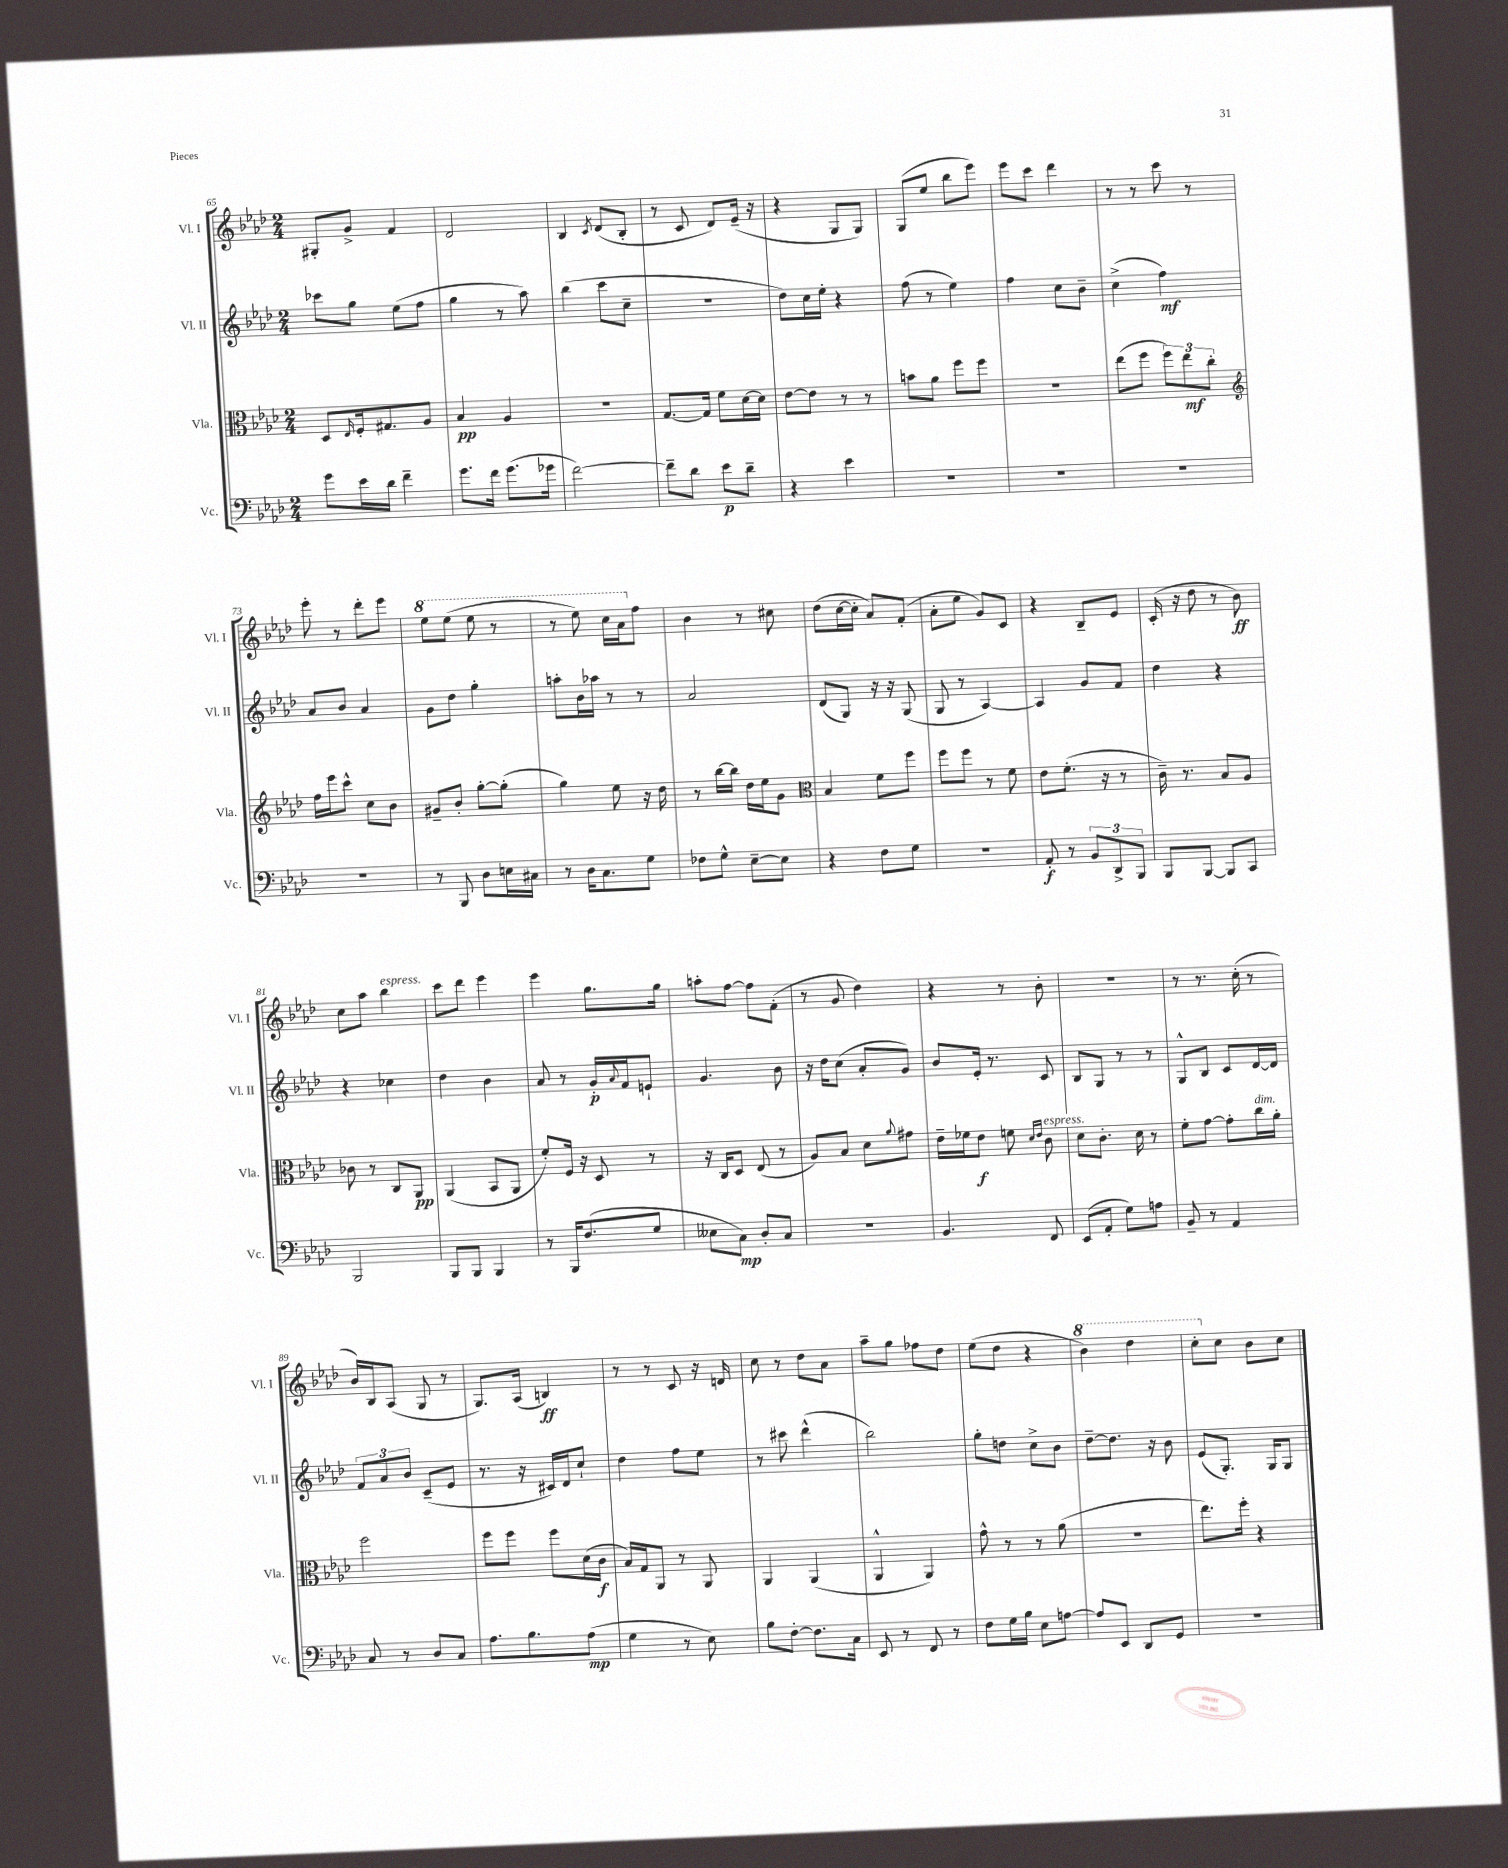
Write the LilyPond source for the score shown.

<<
\new StaffGroup <<
\new Staff = "s0" \with { instrumentName = "Vl. I" shortInstrumentName = "Vl. I" } {
    \clef treble \key aes \major \numericTimeSignature \time 2/4
    gis8-. g'8-> f'4 |
    des'2 |
    bes4 \acciaccatura { c'8 } des'8( bes8-. |
    r8 c'8 des'8) ees'16--( r16 |
    r4 g8 g8) |
    g8( ees''8 bes''8 ees'''8) |
    ees'''8 c'''8 des'''4 |
    r8 r8 c'''8 r8 |
    ees'''8-. r8 des'''8-. ees'''8 |
    \ottava #1 ees'''8 ees'''8( ees'''8 r8 |
    r8 ees'''8) c'''16 aes''16 \ottava #0 f''8 |
    bes'4 r8 cis''8 |
    des''8( c''16~ c''16-. aes'8) f'8-.( |
    aes'8-. ees''8 g'8) c'8 |
    r4 bes8-- ees'8 |
    c'16-.( r16 des''8 r8 bes'8\ff) |
    c''8 aes''8 bes''4^\markup { \italic "espress." } |
    c'''8 des'''8 ees'''4 |
    ees'''4 g''8. g''16 |
    a''8-. f''8~ f''8 f'8-.( |
    r8 g'8 des''4) |
    r4 r8 bes'8-. |
    R2 |
    r8 r8. c''16-.( r8 |
    bes'16) bes16 aes8( g8 r8 |
    g8.) aes16( b4\ff) |
    r8 r8 c'8 r16 d'16 |
    c''8 r8 des''8 aes'8 |
    aes''8-- g''8 fes''8 des''8 |
    ees''8( des''8 r4 |
    \ottava #1 bes''4) des'''4 |
    c'''8-. \ottava #0 c''8 bes'8 c''8 \bar "|." |
}
\new Staff = "s1" \with { instrumentName = "Vl. II" shortInstrumentName = "Vl. II" } {
    \clef treble \key aes \major \numericTimeSignature \time 2/4
    ces'''8 g''8 ees''8( f''8 |
    g''4 r8 aes''8) |
    bes''4( c'''8 c''8-- |
    R2 |
    des''8) c''16 ees''16-. r4 |
    f''8( r8 ees''4) |
    f''4 c''8 bes'8-- |
    c''4->( f''4\mf) |
    aes'8 bes'8 aes'4 |
    g'8 des''8 g''4-. |
    a''8-. bes'16 aes''16 r8 r8 |
    aes'2 |
    des'8( g8) r16 r16 g8( |
    g8 r8 aes4~) |
    aes4 g'8 f'8 |
    des''4 r4 |
    r4 ces''4 |
    des''4 bes'4 |
    aes'8 r8 g'16-.\p \appoggiatura { aes'8 } f'16 e'8-! |
    g'4. bes'8 |
    r16 des''16 c''8( aes'8-. g'8) |
    bes'8 ees'16-. r8. c'8 |
    bes8 g8 r8 r8 |
    g8-^ bes8 c'8 des'16~ des'16 |
    \tuplet 3/2 { f'8 aes'8 bes'8 } c'8--( ees'8 |
    r8. r16 cis'16) des'16 c''8-! |
    des''4 f''8 ees''8 |
    r8 cis'''8 des'''4-^( |
    bes''2) |
    g''8-. d''8 c''8-> bes'8 |
    des''8~-- des''8. r16 bes'8 |
    ees'8( g8.-.) g16 g8 \bar "|." |
}
\new Staff = "s2" \with { instrumentName = "Vla." shortInstrumentName = "Vla." } {
    \clef alto \key aes \major \numericTimeSignature \time 2/4
    des8 \grace { ees16 } f16-. gis8. aes8 |
    bes4\pp aes4 |
    R2 |
    g8.~ g16 f'8 des'16~ des'16 |
    ees'8~ ees'8 r8 r8 |
    b'8 aes'8 f''8 f''8 |
    R2 |
    ees''8( f''8 \tuplet 3/2 { f''8) ees''8\mf c''8-. } |
    \clef treble f''16 ees'''16 c'''8-^ c''8 bes'8 |
    gis'8-- bes'8-. g''8~-. g''8-.( |
    g''4) ees''8 r16 des''16 |
    r8 bes''16~ bes''16 des''16 ees''16 g'8 |
    \clef alto bes4 f'8 f''8 |
    f''8 f''8 r8 f'8 |
    ees'8 f'8.-.( r16 r8 |
    c'16--) r8. bes8 aes8 |
    ces'8 r8 c8 aes,8\pp |
    aes,4( bes,8 aes,8 |
    f'8-.) f16 r16 des8 r8 |
    r16 c16 des8 ees8( r8 |
    aes8) bes8 des'8 \appoggiatura { aes'8 } gis'8 |
    ees'16-- fes'16 ees'8\f f'8 \grace { des'16 ees'16 } c'8^\markup { \italic "espress." } |
    des'8 c'8.-. des'16 r8 |
    f'8-. g'8~ g'8-. c''16^\markup { \italic "dim." } aes'16-. |
    f''2 |
    f''8 f''8 f''8 des'16( c'16\f |
    bes16) g16 aes,8 r8 aes,8 |
    aes,4 aes,4( |
    aes,4-^ aes,4) |
    g'8-^ r8 r8 aes'8( |
    R2 |
    ees''8.) f''16-. r4 \bar "|." |
}
\new Staff = "s3" \with { instrumentName = "Vc." shortInstrumentName = "Vc." } {
    \clef bass \key aes \major \numericTimeSignature \time 2/4
    g'8 ees'16 des'16 f'4-- |
    g'8. f'16 g'8.( ges'16 |
    f'2~) |
    f'8-- des'8 ees'8\p des'8-- |
    r4 ees'4 |
    R2 |
    R2 |
    R2 |
    R2 |
    r8 bes,,8 des8 e16 cis16 |
    r8 des16 c8. g8 |
    fes8 g8-^ ees8~-- ees8 |
    r4 f8 g8 |
    R2 |
    aes,8-.\f r8 \tuplet 3/2 { bes,8 des,8-> bes,,8 } |
    bes,,8 bes,,8~ bes,,8 c,8 |
    bes,,2 |
    bes,,8 bes,,8 bes,,4 |
    r8 bes,,16 f8.( g8 |
    eeses8 c8\mp) des8-. c8 |
    R2 |
    bes,4. f,8 |
    ees,8( aes,8-. g8) a8 |
    bes,8-- r8 aes,4 |
    c8 r8 des8 c8 |
    aes8. bes8. aes8\mp( |
    g4 r8 ees8) |
    bes8 f8~-. f8. c16 |
    ees,8 r8 f,8 r8 |
    f8 g16 bes16 ees8 a8~ |
    a8 ees,8 des,8 g,8 |
    r2 \bar "|." |
}
>>
>>
\layout { \context { \Score currentBarNumber = #65 } }
